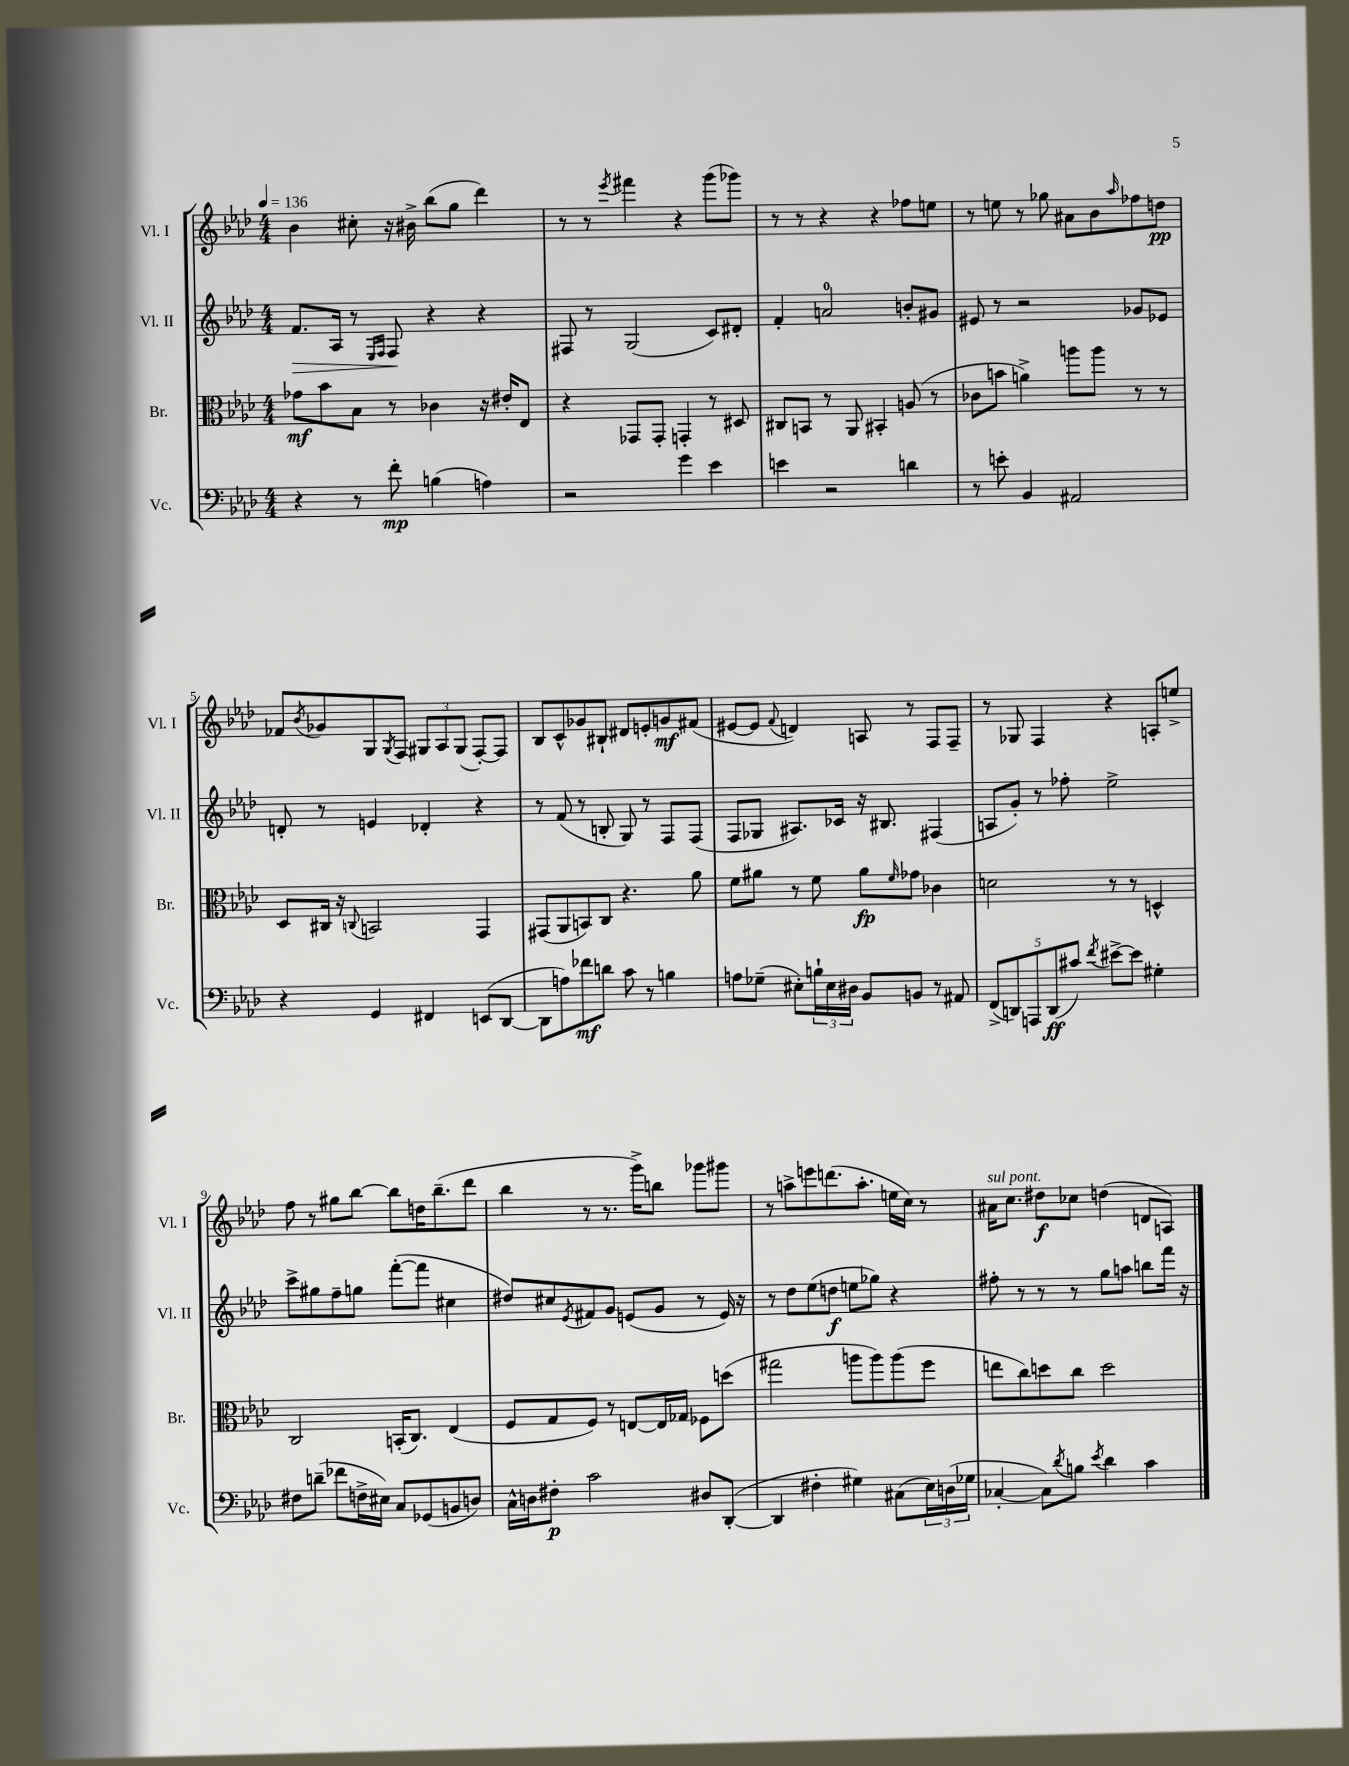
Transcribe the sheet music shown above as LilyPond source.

<<
\new StaffGroup <<
\new Staff = "s0" \with { instrumentName = "Vl. I" shortInstrumentName = "Vl. I" } {
    \clef treble \key aes \major \numericTimeSignature \time 4/4 \tempo 4 = 136
    bes'4 cis''8-. r16 bis'16-> bes''8( g''8 des'''4) |
    r8 r8 \acciaccatura { ees'''8 } fis'''4 r4 g'''8( ges'''8) |
    r8 r8 r4 r4 fes''8 e''8 |
    r8 e''8 r8 ges''8 ais'8 bes'8 \grace { aes''16 } fes''8 d''8\pp |
    fes'8 \acciaccatura { bes'8 } ges'8 g8 \acciaccatura { g8 } f8 \tuplet 3/2 { gis8 aes8 gis8( } f8~-.) f8 |
    bes8 c'8-^ ges'8 bis8-! dis'8 e'8-. g'8\mf fis'8( |
    eis'8~ eis'8 \appoggiatura { f'8 } d'4) a8 r8 f8 f8-- |
    r8 ges8 f4 r4 a8-. e''8-> |
    f''8 r8 gis''8 bes''8~ bes''8 d''16 bes''8.--( des'''8 |
    bes''4 r8 r8. g'''16->) b''8 ges'''8 gis'''8 |
    r8 a''8-> e'''8 d'''8.( a''8.-. e''16 c''16) r8 |
    ais'16^\markup { \italic "sul pont." } c''8. dis''8\f ces''8 d''4( d'8 a8) \bar "|." |
}
\new Staff = "s1" \with { instrumentName = "Vl. II" shortInstrumentName = "Vl. II" } {
    \clef treble \key aes \major \numericTimeSignature \time 4/4
    f'8.\> aes16 r8 \grace { ees16 f16 } f8\! r4 r4 |
    fis8 r8 g2( c'8) dis'8-. |
    f'4-. a'2-0 b'8-. gis'8 |
    eis'8 r8 r2 ges'8 ees'8 |
    d'8-. r8 e'4 des'4-. r4 |
    r8 f'8( r8 b8-. g8) r8 f8 f8( |
    f8 ges8 ais8.) ces'16 r16 bis8. fis4( |
    a8 g'8-.) r8 fes''8-. ees''2-> |
    c'''8-> gis''8 f''8-- g''8 f'''8~-.( f'''8 cis''4 |
    dis''8) cis''8 \acciaccatura { ees'8 } fis'8 g'8 e'8( g'8 r8 e'16) r16 |
    r8 des''8 ees''8( d''8\f e''8 ges''8) r4 |
    fis''8-. r8 r8 r8 g''8 a''8 b''8 f'''16 r16 \bar "|." |
}
\new Staff = "s2" \with { instrumentName = "Br." shortInstrumentName = "Br." } {
    \clef alto \key aes \major \numericTimeSignature \time 4/4
    ges'8\mf bes'8 bes8 r8 ces'4 r16 eis'16-. ees8 |
    r4 ges,8 ges,8-. g,4-. r8 dis8 |
    cis8 b,8 r8 aes,8 bis,4-. a8( r8 |
    ces'8 b'8 a'4->) a''8 a''8 r8 r8 |
    des8 cis16 r16 \appoggiatura { c8 } b,2 g,4 |
    gis,8( aes,8 b,8) c8 r4. aes'8 |
    f'8 ais'8 r8 f'8 ais'8\fp \grace { f'16 } ges'8 ces'4 |
    d'2 r8 r8 d4-^ |
    c2 b,16-.( c8.) ees4( |
    f8 g8 f8) r8 e8~ e16 ges16 fes8 d''8( |
    gis''2 a''8 a''8) a''8( f''8 |
    e''8 c''8) d''8 c''8 d''2 \bar "|." |
}
\new Staff = "s3" \with { instrumentName = "Vc." shortInstrumentName = "Vc." } {
    \clef bass \key aes \major \numericTimeSignature \time 4/4
    r4 r8 f'8-.\mp b4( a4) |
    r2 g'4 ees'4 |
    e'4 r2 d'4 |
    r8 e'8-. bes,4 ais,2 |
    r4 g,4 fis,4 e,8( des,8~ |
    des,8 a8) fes'8\mf d'8 c'8 r8 b4 |
    a8 ges8--( eis8-.) \tuplet 3/2 { b16-! eis16 dis16 } bes,8 b,8 r8 ais,8 |
    \tuplet 5/4 { f,8->( d,8) a,,8 d,8\ff( cis'8) } \acciaccatura { f'8 } eis'8~-> eis'8 gis4-. |
    fis8 d'8--( fes'8 f16-> eis16) c8 ges,8( b,8 d8) |
    c16-^ d16 fis8-.\p c'2 dis8 des,8~-.( |
    des,4 fis4-. gis4) cis8( \tuplet 3/2 { ees16) d16( ges16 } |
    ces4~-. ces8) \acciaccatura { des'8 } b8 \acciaccatura { ees'8 } des'4 c'4 \bar "|." |
}
>>
>>
